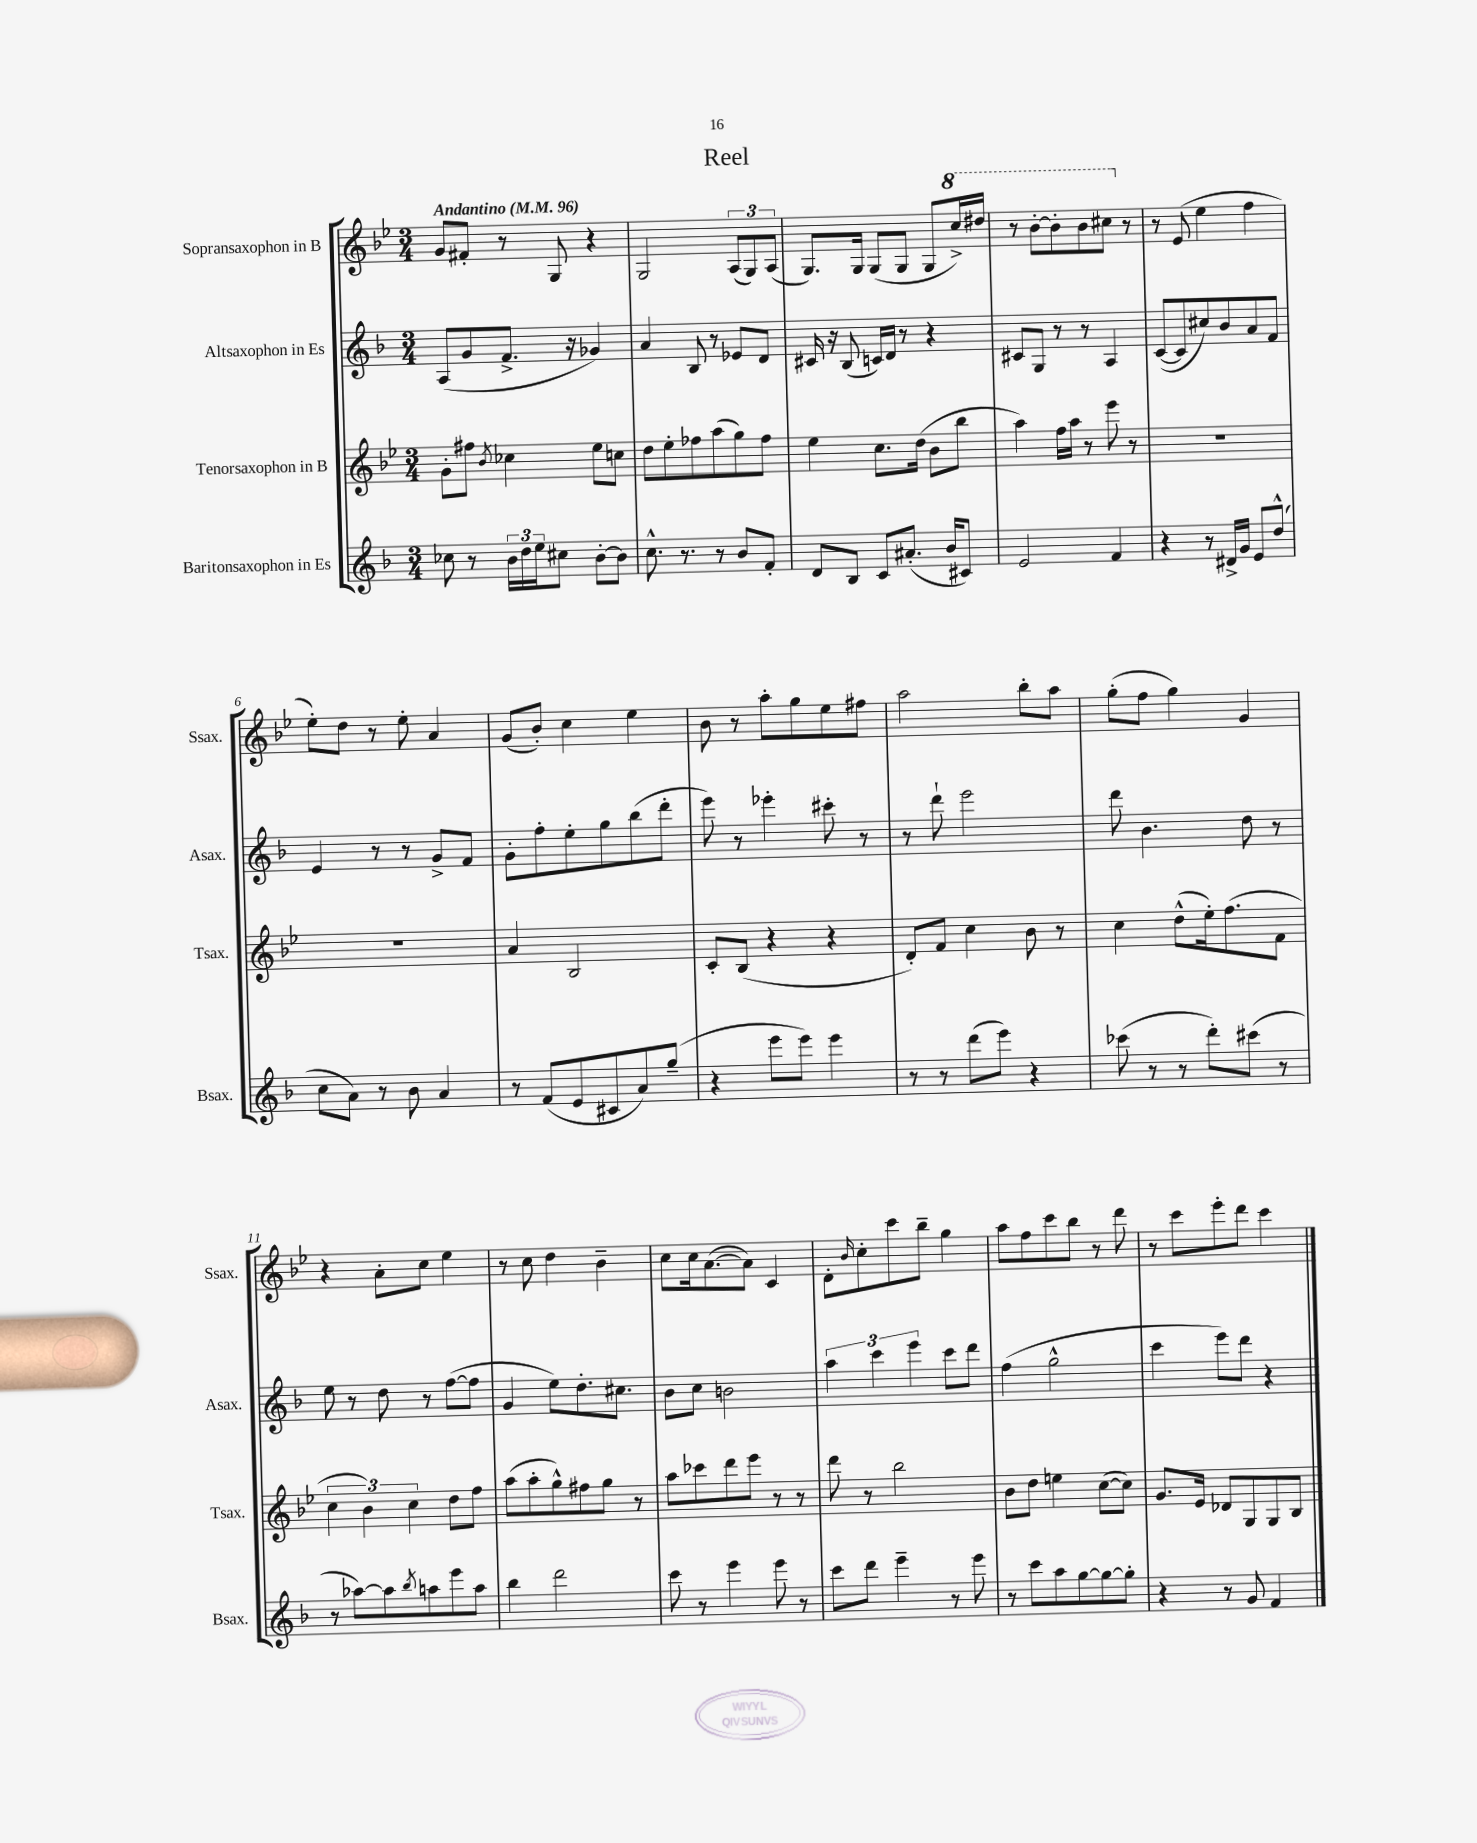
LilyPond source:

\header { title = "Reel" }
<<
\new StaffGroup <<
\new Staff = "s0" \with { instrumentName = "Sopransaxophon in B" shortInstrumentName = "Ssax." } {
    \clef treble \key bes \major \numericTimeSignature \time 3/4 \tempo "Andantino" 4 = 96
    g'8 fis'8-. r8 g8 r4 |
    g2 \tuplet 3/2 { a8( g8) a8( } |
    g8.) g16 g8( g8 g8 \ottava #1 c'''16->) dis'''16 |
    r8 bes''8~-. bes''8-. bes''8 cis'''8 \ottava #0 r8 |
    r8 ees'8( ees''4 f''4 |
    ees''8-.) d''8 r8 ees''8-. a'4 |
    g'8( bes'8-.) c''4 ees''4 |
    bes'8 r8 a''8-. g''8 ees''8 fis''8 |
    a''2 bes''8-. a''8 |
    g''8-.( f''8 g''4) g'4 |
    r4 a'8-. c''8 ees''4 |
    r8 c''8 d''4 bes'4-- |
    c''8 c''16 a'8.~( a'8) c'4 |
    d'8-. \grace { bes'16 } c''8-. c'''8 bes''8-- g''4 |
    a''8 f''8 c'''8 bes''8 r8 d'''8 |
    r8 c'''8 ees'''8-. d'''8 c'''4 \bar "|." |
}
\new Staff = "s1" \with { instrumentName = "Altsaxophon in Es" shortInstrumentName = "Asax." } {
    \clef treble \key f \major \numericTimeSignature \time 3/4
    a8( g'8 f'8.-> r16 ges'4) |
    a'4 bes8 r8 ees'8 d'8 |
    cis'16 r16 bes8( c'16) d'16 r8 r4 |
    cis'8 g8 r8 r8 a4 |
    c'8~( c'8 cis''8) bes'8 a'8 f'8 |
    e'4 r8 r8 g'8-> f'8 |
    g'8-. f''8-. e''8-. g''8 bes''8( d'''8-. |
    e'''8) r8 ees'''4-. cis'''8-. r8 |
    r8 d'''8-! e'''2 |
    d'''8 bes'4. d''8 r8 |
    e''8 r8 d''8 r8 f''8~( f''8 |
    g'4 e''8) d''8.-. cis''8. |
    bes'8 c''8 b'2 |
    \tuplet 3/2 { a''4 c'''4 e'''4 } c'''8 d'''8 |
    f''4( g''2-^ |
    c'''4 e'''8) d'''8 r4 \bar "|." |
}
\new Staff = "s2" \with { instrumentName = "Tenorsaxophon in B" shortInstrumentName = "Tsax." } {
    \clef treble \key bes \major \numericTimeSignature \time 3/4
    g'8-. fis''8 \acciaccatura { bes'8 } ces''4 ees''8 c''8 |
    d''8 ees''8-. fes''8 a''8( g''8) fes''8 |
    ees''4 c''8. d''16( bes'8 bes''8 |
    a''4) f''16 a''16 r8 ees'''8 r8 |
    R2. |
    R2. |
    a'4 bes2 |
    c'8-. bes8( r4 r4 |
    d'8-.) f'8 c''4 bes'8 r8 |
    c''4 d''8-^( ees''16-.) f''8.( f'8 |
    \tuplet 3/2 { c''4 bes'4) c''4 } d''8 f''8 |
    a''8( a''8-. g''8-^) fis''8 g''8 r8 |
    a''8 ces'''8 d'''8 ees'''8 r8 r8 |
    d'''8 r8 bes''2 |
    bes'8 d''8 e''4 c''8~( c''8) |
    g'8. ees'16 des'8 g8 g8 bes8 \bar "|." |
}
\new Staff = "s3" \with { instrumentName = "Baritonsaxophon in Es" shortInstrumentName = "Bsax." } {
    \clef treble \key f \major \numericTimeSignature \time 3/4
    ces''8 r8 \tuplet 3/2 { bes'16 d''16 e''16 } cis''8 bes'8~-. bes'8 |
    c''8.-^ r8. r8 bes'8 f'8-. |
    d'8 bes8 c'8 ais'8.-.( bes'16 cis'8) |
    e'2 f'4 |
    r4 r8 dis'16-> g'16 e'8 d''8-^( |
    c''8 a'8) r8 bes'8 a'4 |
    r8 f'8( e'8 cis'8 a'8) g''8--( |
    r4 e'''8 e'''8) e'''4 |
    r8 r8 d'''8( e'''8) r4 |
    ces'''8( r8 r8 d'''8-.) cis'''8( r8 |
    r8 aes''8~) aes''8 \acciaccatura { bes''8 } a''8 e'''8 a''8 |
    bes''4 d'''2 |
    c'''8 r8 e'''4 e'''8 r8 |
    c'''8 d'''8 e'''4-- r8 e'''8 |
    r8 c'''8 a''8 g''8~ g''8~ g''8-. |
    r4 r8 g'8 f'4 \bar "|." |
}
>>
>>
